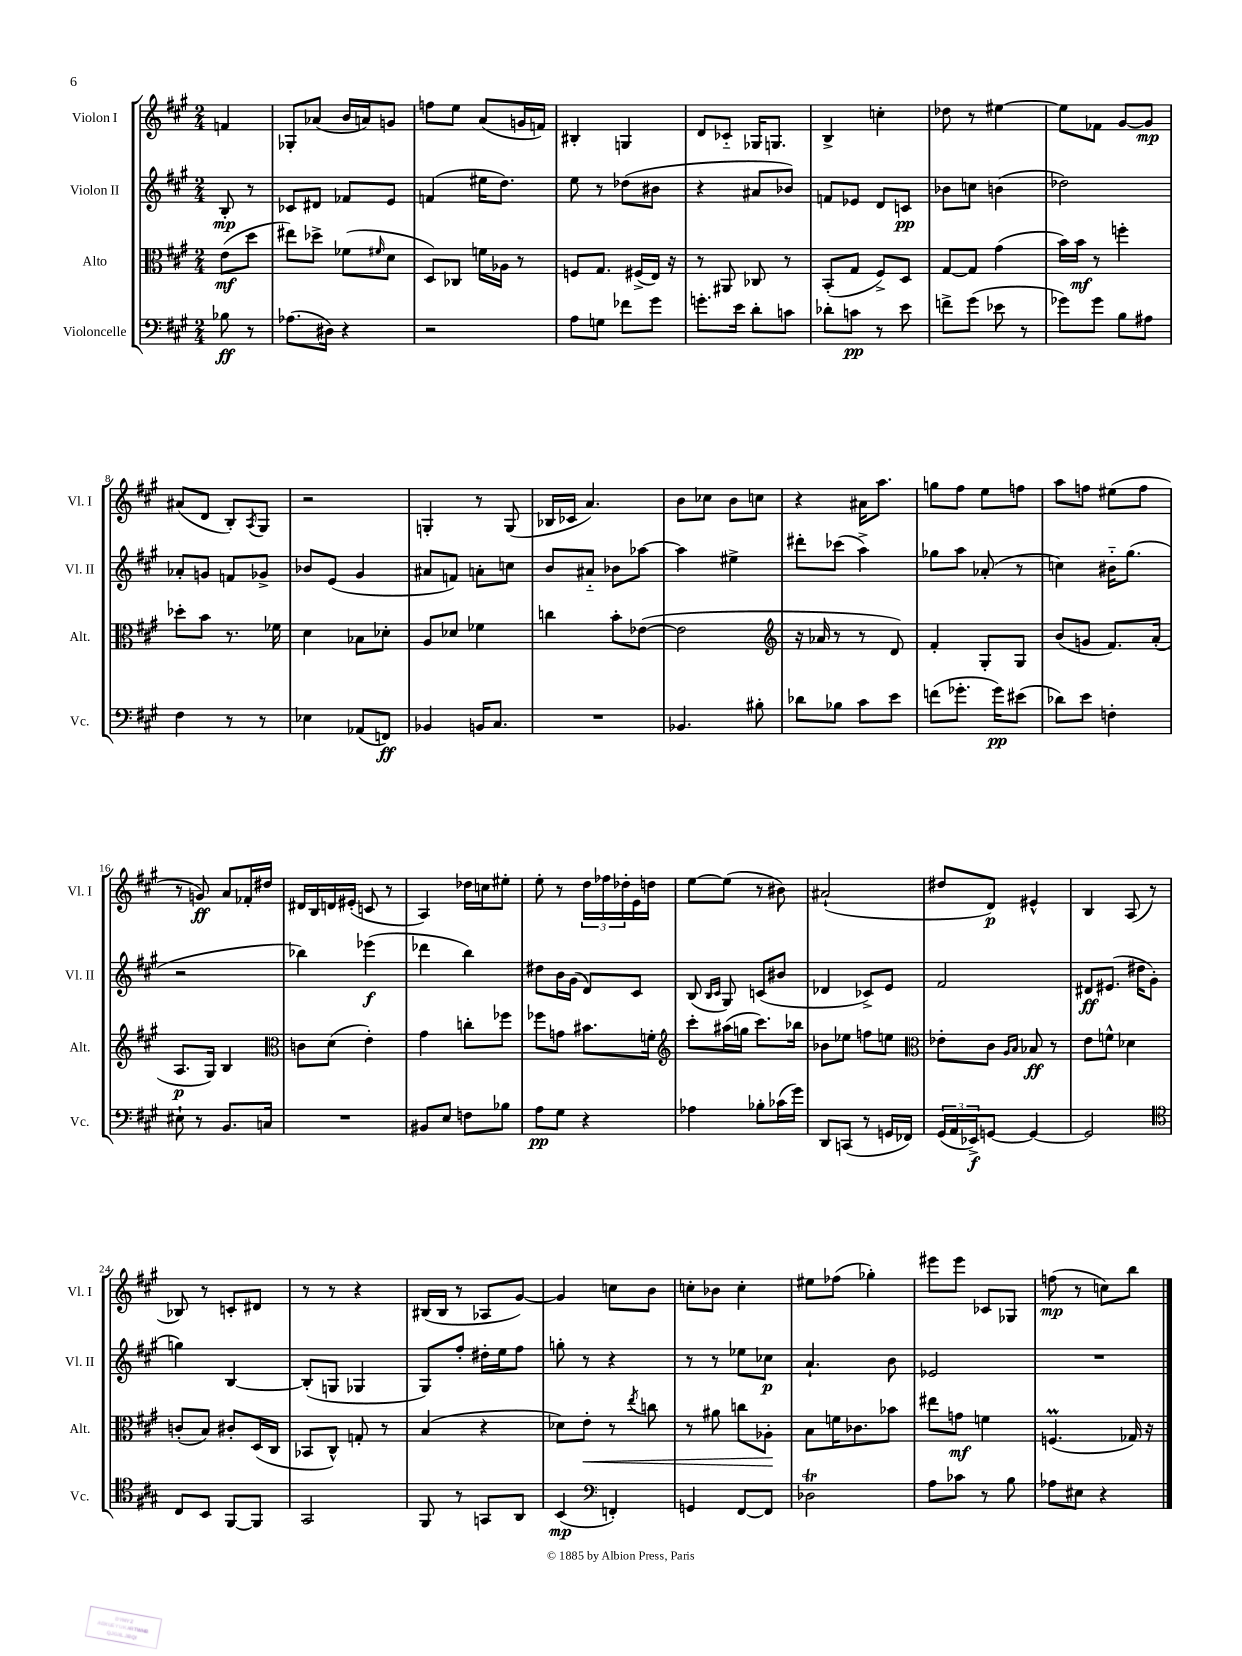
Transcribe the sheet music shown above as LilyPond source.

<<
\new StaffGroup <<
\new Staff = "s0" \with { instrumentName = "Violon I" shortInstrumentName = "Vl. I" } {
    \clef treble \key a \major \numericTimeSignature \time 2/4 \partial 4
    f'4 |
    ges8-. aes'8( b'16 a'16) g'8 |
    f''8 e''8 a'8( g'16 f'16) |
    bis4-. g4 |
    d'8 ces'8-_ ges16 g8. |
    b4-> c''4-. |
    des''8 r8 eis''4~ |
    eis''8 fes'8 gis'8~ gis'8\mp |
    ais'8( d'8 b8-.) \acciaccatura { a8 } gis8 |
    r2 |
    g4-. r8 g8( |
    bes16 ces'16 a'4.) |
    b'8 ces''8 b'8 c''8 |
    r4 ais'16 a''8. |
    g''8 fis''8 e''8 f''8 |
    a''8 f''8 eis''8( f''8 |
    r8 g'8\ff) a'8 fes'16-. dis''16 |
    dis'16 b16 d'16 eis'16-.( c'8 r8 |
    a4) des''16 c''16 eis''8-. |
    e''8-. r8 \tuplet 3/2 { d''16 fes''16 des''16-. } e'16 d''16 |
    e''8~ e''8( r8 bis'8) |
    ais'2-!( |
    dis''8 d'8\p) eis'4-^ |
    b4 a8( r8 |
    bes8) r8 c'8-. dis'8 |
    r8 r8 r4 |
    bis16( bis16 r8 aes8 gis'8~) |
    gis'4 c''8 b'8 |
    c''8-. bes'8 c''4-. |
    eis''8 fes''8( ges''4-.) |
    eis'''8 eis'''8 ces'8 ges8 |
    f''8\mp( r8 c''8) b''8 \bar "|." |
}
\new Staff = "s1" \with { instrumentName = "Violon II" shortInstrumentName = "Vl. II" } {
    \clef treble \key a \major \numericTimeSignature \time 2/4 \partial 4
    b8-.\mp r8 |
    ces'8 dis'8 fes'8 e'8 |
    f'4( eis''16 d''8.) |
    e''8 r8 des''8( bis'8 |
    r4 ais'8 bes'8) |
    f'8 ees'8 d'8 c'8\pp |
    bes'8 c''8 b'4( |
    des''2) |
    aes'8-. g'8 f'8 ges'8-> |
    bes'8 e'8( gis'4 |
    ais'8 f'8) a'8-. c''8 |
    b'8 ais'8-_ bes'8 aes''8~ |
    aes''4 eis''4-> |
    dis'''8-. ces'''8( a''4->) |
    ges''8 a''8 aes'8-.( r8 |
    c''4) bis'16-_ gis''8.( |
    r2 |
    bes''4) ees'''4\f( |
    des'''4 b''4) |
    dis''8 b'16 gis'16( d'8) cis'8 |
    b8( \grace { b16 cis'16 } gis8) c'8( bis'8 |
    des'4 ces'8->) e'8 |
    fis'2 |
    dis'8\ff eis'8.( dis''16 gis'8-. |
    g''4) b4~ |
    b8-.( g8 ges4 |
    gis8) fis''8-. dis''16-. e''16 fis''8 |
    g''8-. r8 r4 |
    r8 r8 ees''8 ces''8\p |
    a'4.-! b'8 |
    ees'2 |
    R2 \bar "|." |
}
\new Staff = "s2" \with { instrumentName = "Alto" shortInstrumentName = "Alt." } {
    \clef alto \key a \major \numericTimeSignature \time 2/4 \partial 4
    e'8\mf( d''8 |
    eis''8) des''8-> fes'8( \grace { fis'16 } d'8 |
    d8) ces8 f'16 aes16 r8 |
    f8 gis8. fis16->( e16) r16 |
    r8 ais,8 ces8 r8 |
    b,8-.( gis8 fis8->) d8 |
    gis8~ gis8 gis'4( |
    b'16) b'16\mf r8 f''4-. |
    des''8-. b'8 r8. fes'16 |
    d'4 bes8 des'8-. |
    a8 des'8 fes'4 |
    c''4 b'8-. ees'8~( |
    ees'2 |
    \clef treble r16 aes'16 r8 r8 d'8) |
    fis'4-. gis8-. gis8 |
    b'8( g'8 fis'8.) a'16-.( |
    a8.\p gis16) b4 |
    \clef alto c'8 d'8( e'4-.) |
    gis'4 c''8-. fes''8 |
    fes''8 g'8 bis'8. f'16-. |
    \clef treble cis'''8-. ais''16( g''16 cis'''8.) bes''16 |
    bes'8 ees''8 f''8 e''8 |
    \clef alto ees'8-. cis'8 \grace { a16 b16 } bes8\ff r8 |
    e'8 f'8-^ des'4 |
    c'8-.( b8) cis'8-. d16( cis16 |
    bes,8 cis8-^) g8-. r8 |
    b4( r4 |
    des'8) e'8-.\< r8 \acciaccatura { e''8 } c''8 |
    r8 ais'8 c''8 aes8-.\! |
    b8 f'16 ces'8. bes'8 |
    eis''8 g'8\mf f'4 |
    f4.\prall( ges16) r16 \bar "|." |
}
\new Staff = "s3" \with { instrumentName = "Violoncelle" shortInstrumentName = "Vc." } {
    \clef bass \key a \major \numericTimeSignature \time 2/4 \partial 4
    bes8\ff r8 |
    aes8.( dis16) r4 |
    r2 |
    a8 g8 fes'8 gis'8 |
    g'8.-. e'16 d'8-. c'8 |
    des'8-. c'8\pp r8 e'8 |
    f'8-> gis'8( ees'8 r8 |
    ges'8) ges'8 b8 ais8 |
    fis4 r8 r8 |
    ees4 aes,8( f,8\ff) |
    bes,4 b,16 cis8. |
    R2 |
    bes,4. bis8-. |
    des'8 bes8 cis'8 e'8 |
    f'8( ges'8.-. ges'16\pp) eis'8( |
    des'8) e'8 f4-. |
    eis8-! r8 b,8. c16 |
    R2 |
    bis,8 e8 f8 bes8 |
    a8\pp gis8 r4 |
    aes4 bes8-. ces'16( gis'16) |
    d,8 c,8( r8 g,16 fes,16) |
    \tuplet 3/2 { gis,16( a,16 ees,16->\f) } g,8~ g,4~ |
    g,2 |
    \clef tenor cis8 b,8 fis,8~ fis,8 |
    gis,2 |
    fis,8 r8 g,8 a,8 |
    b,4\mp( \clef bass f,4-.) |
    g,4 fis,8~ fis,8 |
    des2\trill |
    a8 ces'8 r8 b8 |
    aes8 eis8 r4 \bar "|." |
}
>>
>>
